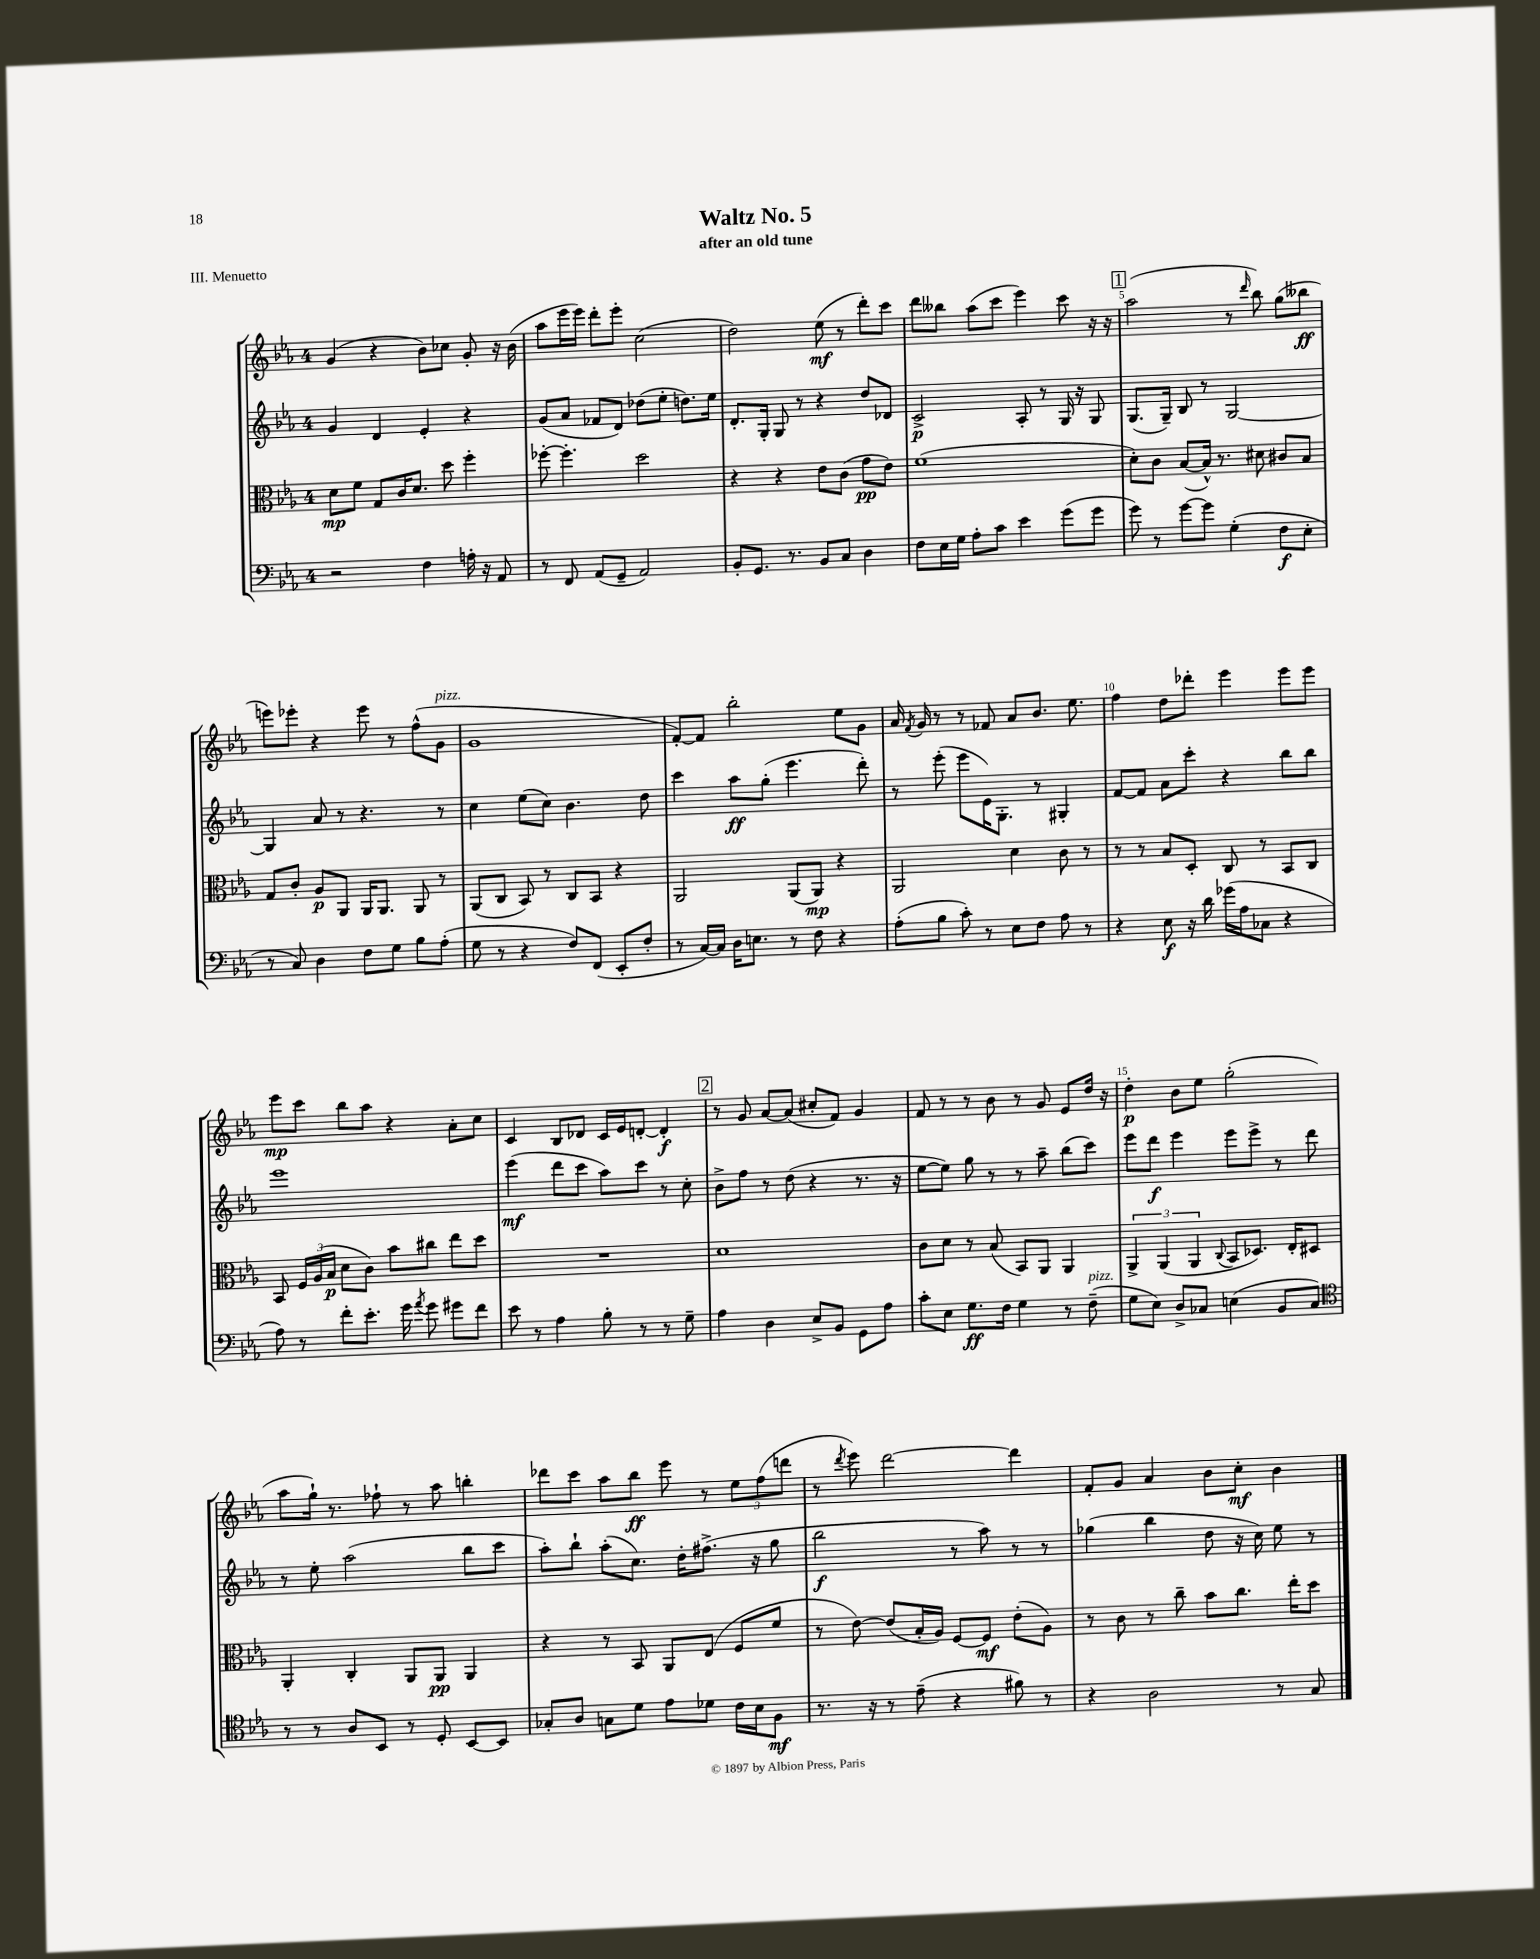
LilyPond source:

\header { title = "Waltz No. 5" subtitle = "after an old tune" piece = "III. Menuetto" }
<<
\new StaffGroup <<
\new Staff = "s0" {
    \clef treble \key ees \major \once \override Staff.TimeSignature.style = #'single-digit \time 4/4
    \autoBeamOff g'4( r4 bes'8[) ces''8] g'8-. r16 bes'16( |
    aes''8[ ees'''16 ees'''16]) d'''8[-. ees'''8]-. c''2( |
    d''2) ees''8\mf( r8 d'''8[-.) c'''8] |
    d'''8[ beses''8] aes''8[( c'''8] ees'''4) c'''8 r16 r16 |
    \mark \markup { \box "1" } aes''2( r8 \grace { d'''16 } bes''8) g''8[( beses''8]\ff |
    e'''8[) ees'''8]-. r4 ees'''8 r8 f''8[-^( g'8]^\markup { \italic "pizz." } |
    g'1 |
    f'8[~-.) f'8] bes''2-. ees''8[ g'8] |
    aes'16 \acciaccatura { f'8 } g'16 r8 r8 fes'8 aes'8[ bes'8.] ees''8. |
    f''4 d''8[ des'''8]-. ees'''4 ees'''8[ ees'''8] |
    ees'''8[\mp c'''8] bes''8[ aes''8] r4 aes'8[-. c''8] |
    c'4 bes8[ des'8] c'16[ ees'16 d'8]~-. d'4-.\f |
    \mark \markup { \box "2" } r8 g'8 aes'8[~ aes'8]( cis''8[-. f'8]) g'4 |
    f'8 r8 r8 bes'8 r8 g'8 ees'8[ d''16] r16 |
    d''4-.\p bes'8[ ees''8] g''2-.( |
    aes''8[ g''16]-!) r8. fes''8-! r8 aes''8 b''4-. |
    des'''8[ c'''8] aes''8[ bes''8]\ff ees'''8 r8 \tuplet 3/2 { ees''8[ f''8( d'''8] } |
    r8 \acciaccatura { d'''8 } ees'''8) d'''2~ d'''4 |
    f'8[-. g'8] aes'4 bes'8[ c''8]-.\mf bes'4 \bar "|." |
}
\new Staff = "s1" {
    \clef treble \key ees \major \once \override Staff.TimeSignature.style = #'single-digit \time 4/4
    \autoBeamOff g'4 d'4 ees'4-. r4 |
    g'8[( aes'8] fes'8[ d'8]) des''8[( ees''8]-. d''8.[) ees''16] |
    d'8.[-. g16]-. g8 r8 r4 d''8[ des'8] |
    c'2->\p aes8-. r8 g16 r16 g8 |
    \mark \markup { \box "1" } g8.[( g16]--) bes8 r8 g2~ |
    g4 aes'8 r8 r4. r8 |
    c''4 ees''8[( c''8]) bes'4. d''8 |
    c'''4 aes''8[\ff g''8]-.( ees'''4. d'''8-.) |
    r8 ees'''8-.( ees'''8[ ees'16) g8.]-. r8 gis4-. |
    f'8[~ f'8] aes'8[ c'''8]-. r4 bes''8[ bes''8] |
    ees'''1 |
    ees'''4\mf( d'''8[ c'''8] aes''8[) c'''8] r8 c''8-. |
    \mark \markup { \box "2" } bes'8[-> f''8] r8 d''8( r4 r8. r16 |
    ees''8[~ ees''8]) g''8 r8 r8 aes''8-- bes''8[( c'''8]) |
    ees'''8[ d'''8]\f ees'''4 ees'''8[ ees'''8]-> r8 d'''8 |
    r8 ees''8-. aes''2( bes''8[ c'''8] |
    aes''8[-.) bes''8]-! aes''8[-.( c''8.]) d''16[-. fis''8.]->( r16 g''8 |
    bes''2\f r8 aes''8) r8 r8 |
    ges''4( bes''4 d''8 r16 c''16) ees''8 r8 \bar "|." |
}
\new Staff = "s2" {
    \clef alto \key ees \major \once \override Staff.TimeSignature.style = #'single-digit \time 4/4
    \autoBeamOff d'8[\mp f'8] g8[ c'16 d'8.] d''8 f''4-. |
    fes''8~-. fes''4.-. d''2 |
    r4 r4 ees'8[ c'8]( g'8[\pp ees'8]) |
    f'1( |
    \mark \markup { \box "1" } d'8[-.) c'8] bes8[~( bes16]-^) r8. dis'8 cis'8[ bes8] |
    g8[ c'8]-. aes8[\p aes,8] aes,16[ aes,8.] aes,8 r8 |
    aes,8[( c8] bes,8) r8 c8[ bes,8] r4 |
    aes,2 aes,8[( aes,8]\mp) r4 |
    aes,2 d'4 c'8 r8 |
    r8 r8 bes8[ d8]-. c8 r8 bes,8[ c8] |
    bes,8 \tuplet 3/2 { f16[ aes16( bes16]\p } d'8[ c'8]) bes'8[ cis''8] ees''8[ d''8] |
    R1 |
    \mark \markup { \box "2" } d'1 |
    c'8[ d'8] r8 bes8( bes,8[) aes,8] aes,4 |
    \tuplet 3/2 { aes,4-> aes,4( aes,4 } \appoggiatura { c8 } bes,8[ des8.]) ees16[-. dis8] |
    aes,4-. c4-. aes,8[ aes,8]\pp aes,4 |
    r4 r8 bes,8 aes,8[ ees8]( f8[ f'8] |
    r8 ees'8~) ees'8[( bes16-. aes16]) f8[~ f8]\mf ees'8[-.( aes8]) |
    r8 c'8 r8 c''8-- bes'8[ c''8.] ees''16[-. d''8] \bar "|." |
}
\new Staff = "s3" {
    \clef bass \key ees \major \once \override Staff.TimeSignature.style = #'single-digit \time 4/4
    \autoBeamOff r2 f4 a16-. r16 aes,8 |
    r8 f,8 aes,8[( g,8]-- aes,2) |
    bes,8[-. g,8.] r8. bes,8[ c8] d4 |
    f8[ ees16 g16] aes8[-. c'8] ees'4 g'8[( g'8] |
    \mark \markup { \box "1" } g'8) r8 g'8[~ g'8] g4-.( f8[\f ees8]-. |
    r8 c8) d4 f8[ g8] bes8[ aes8]-.( |
    g8 r8 r4 f8[) f,8]( ees,8[-. f8]-. |
    r8 c16[~) c16] d16[ e8.] r8 f8 r4 |
    aes8[-.( bes8] c'8-.) r8 ees8[ f8] aes8 r8 |
    r4 ees8\f r16 d'16 ges'16[( aes16 ces8] r4 |
    aes8) r8 f'8[-. ees'8.]-. g'16 \acciaccatura { aes'8 } g'8 gis'8[ f'8] |
    ees'8 r8 aes4 bes8-. r8 r8 g8-- |
    \mark \markup { \box "2" } aes4 d4 ees8[-> bes,8] g,8[ aes8] |
    c'8[-. ees8] g8.[\ff f16] g4 r8 f8--^\markup { \italic "pizz." }( |
    g8[ ees8]) d8[-> ces8] e4( bes,8[ ces8]) |
    \clef tenor r8 r8 aes8[ bes,8] r8 d8-. bes,8[~ bes,8] |
    ges8[-. aes8] g8[ d'8] ees'8[ des'8] c'16[ bes16 f8]\mf |
    r8. r16 r8 ees'8--( r4 fis'8) r8 |
    r4 aes2 r8 g8 \bar "|." |
}
>>
>>
\layout { \context { \Score \override BarNumber.break-visibility = ##(#f #t #t) barNumberVisibility = #(every-nth-bar-number-visible 5) } }
